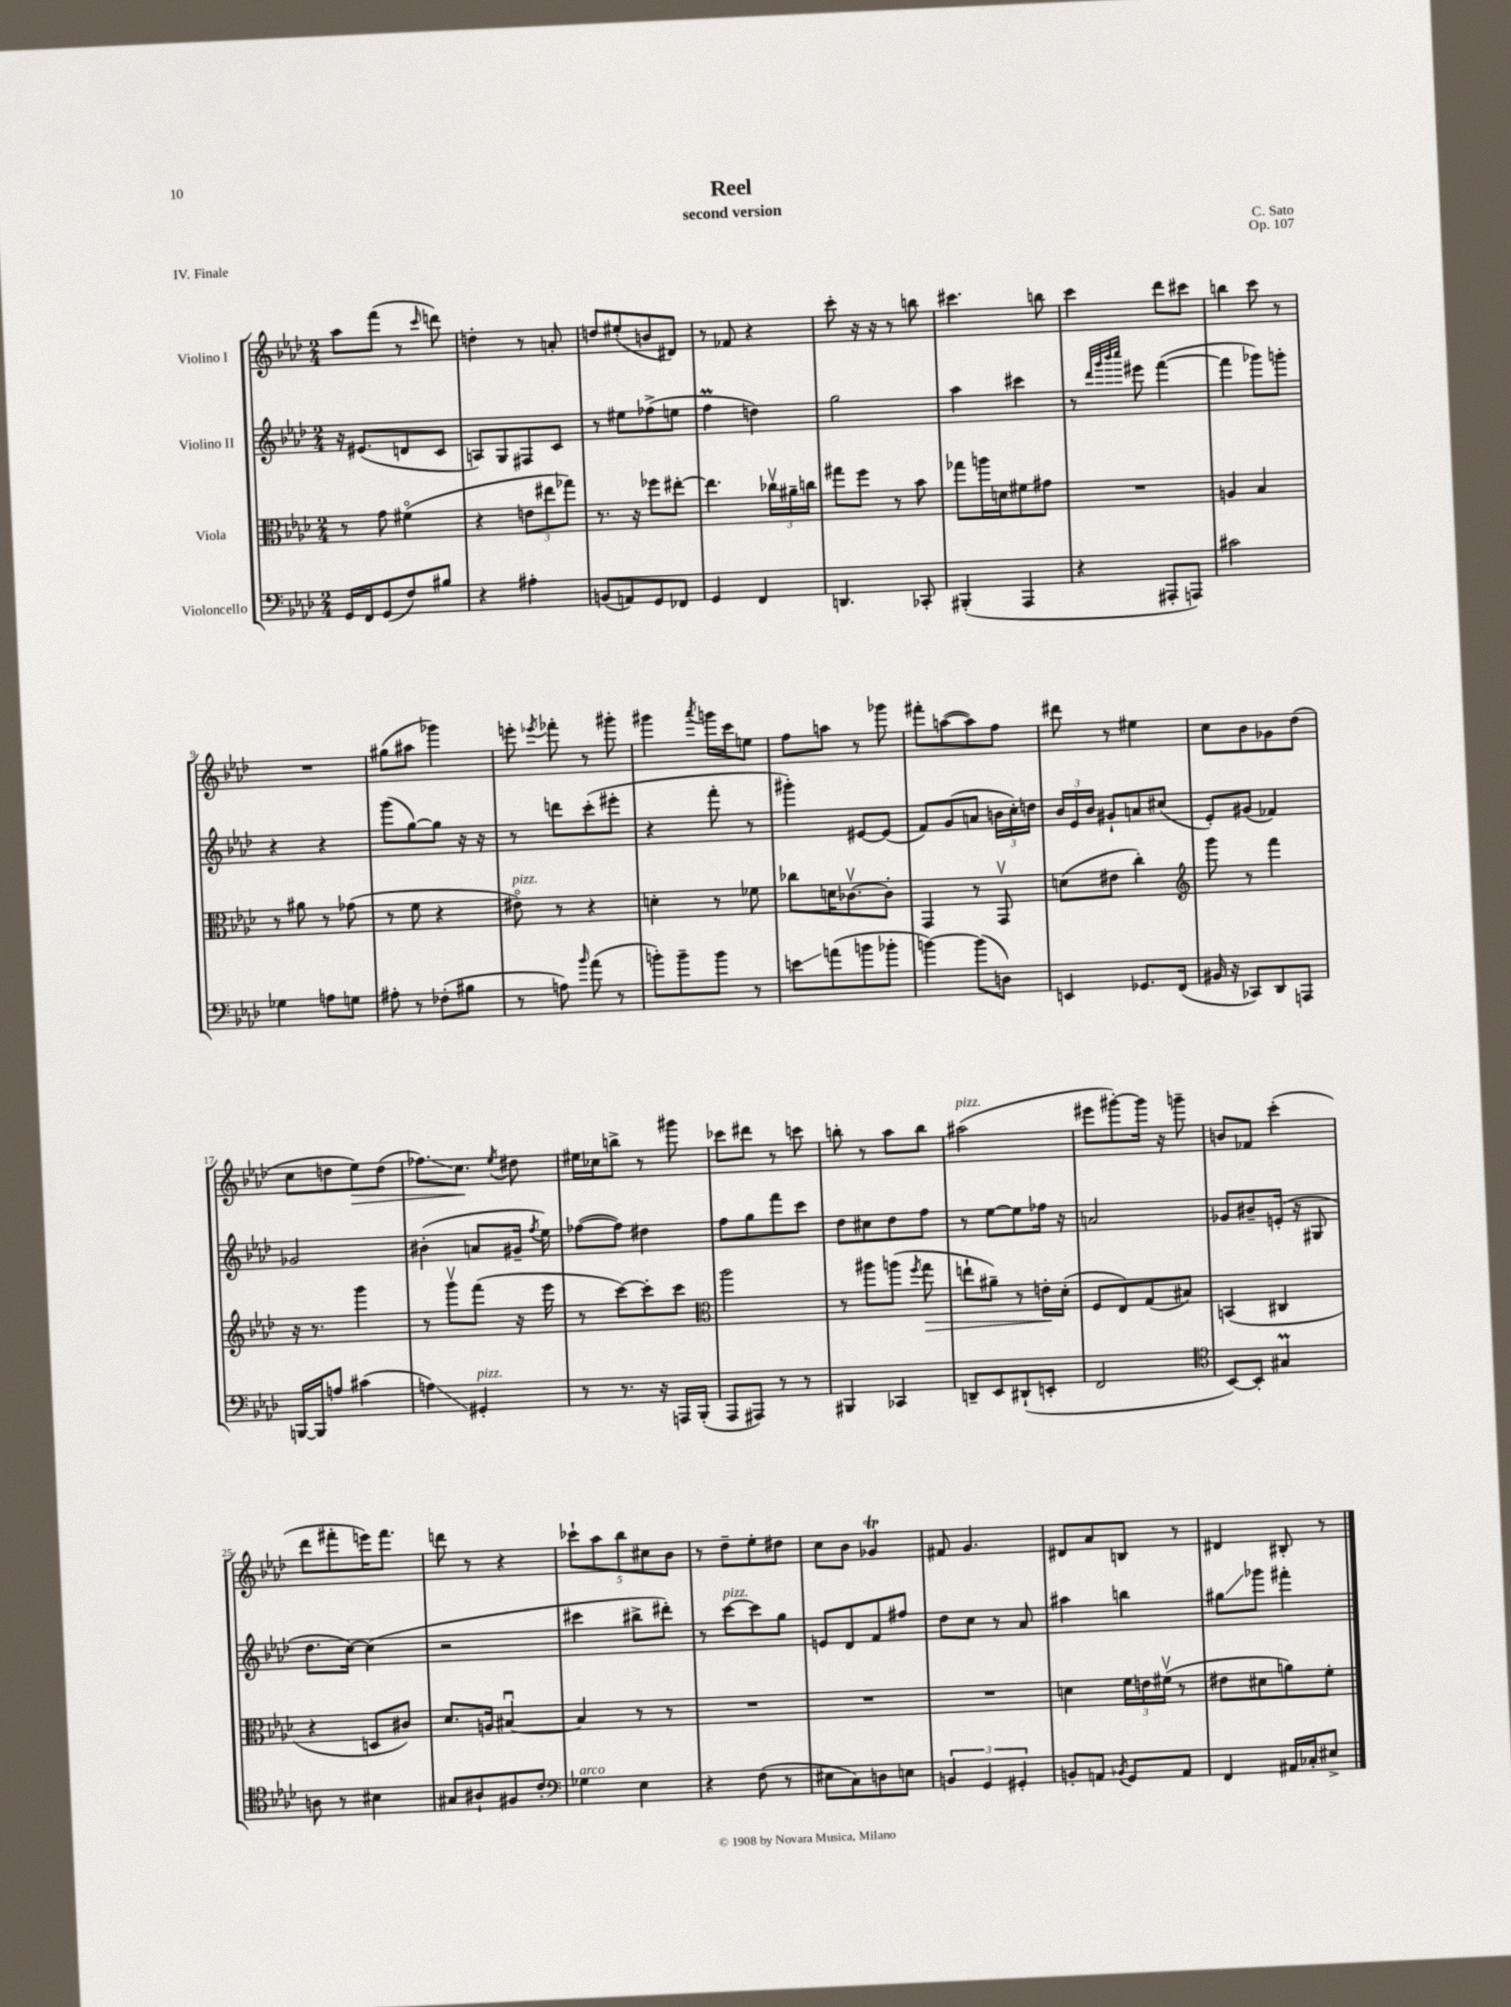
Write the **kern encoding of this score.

**kern	**kern	**kern	**kern
*staff4	*staff3	*staff2	*staff1
*clefF4	*clefC3	*clefG2	*clefG2
*k[b-e-a-d-]	*k[b-e-a-d-]	*k[b-e-a-d-]	*k[b-e-a-d-]
*M2/4	*M2/4	*M2/4	*M2/4
16GG/LL	8r	16r	8aa-\L
16FF/J	.	(8.e#/L	.
(8GG/	8g\	.	(8fff\J
8F/)	(4f#o\	8d/	8r
.	.	.	16qqccc/
8B#/J	.	8c/J	8ddd\)
=	=	=	=
4r	4r	8A/L)	4dd'\
.	.	8G/	.
4A#'\	12e\L	8F#/	8r
.	12ee#\	.	.
.	.	8c/J	8a'/
.	12gg-\J)	.	.
=	=	=	=
(8BB/L	8.r	8r	8dd/L
8AA/)	.	8ee#\L	(8ee#'/
.	16r	.	.
8GG/	8ff-\L	(8ff-^\	8b/
8FF-/J	[8ee#'\J	8ee\J	8d#/J)
=	=	=	=
4GG/	4.ee#\]	4ff\	8r
.	.	.	8f-/
4FF/	.	4dd\)	4r
.	24cc-v\LL	.	.
.	24a#~\	.	.
.	24cc\JJ	.	.
=	=	=	=
4.DD/	8gg#\L	2gg\	8ccc'\
.	8ff\J	.	16r
.	.	.	16r
.	8r	.	8r
8CC-'/	8b-\	.	8bb\
=	=	=	=
(4BBB#'/	8gg-\L	4aa-\	4.ccc#\
.	16aa\L	.	.
.	16d\J	.	.
4AAA-/	8f#\	4ccc#\	.
.	8g#\J	.	8bb\
=	=	=	=
4r	2r	8r	4ccc\
.	.	32qqddd-/LLL	.
.	.	32qqggg/	.
.	.	32qqbbb-/	.
.	.	32qqcccc/JJJ	.
.	.	8eee#\	.
8AAA#'/L	.	([4fff\	8ddd-\L
8AAA/J)	.	.	8ccc#\J
=	=	=	=
2c#\	4A/	4fff\]	4bb\
.	4B-/	8ggg-\L)	8ccc\
.	.	8ggg'\J	8r
=	=	=	=
4G-\	8r	4r	2r
.	8a#\	.	.
8A\L	8r	4r	.
8G\J	(8g-\	.	.
=	=	=	=
8A#'\	8r	(8ggg\L	(8gg#\L
8r	8f\	[8gg\)	8aa#\J
(8F-'\L	4r	8gg\]J	4ggg-\)
8B#\J	.	16r	.
.	.	16r	.
=	=	=	=
8r	8e#o\)	8r	8eee'\
.	.	.	8qeee-/
8A\)	8r	8ddd\L	8fff-'\
16qqb-/	.	.	.
(8a-\	4r	(8ccc'\	8r
8r	.	8eee#'\J	8ggg#'\
=	=	=	=
8b'\L)	4d'\	4r	4ggg#\
8b~\	.	.	.
.	.	.	8qaaa-/
8b\J	8r	8fff'\	16ggg\LL
.	.	.	16ccc\J
8r	8f-\	8r	8ee\J
=	=	=	=
8e\L	8cc-\L	4ggg#'\)	8ff\L
(8a\	16d\K	.	8aa\J
.	[8.c-v\	.	.
8b\	.	[8e#/L	8r
8b-'\J	8c-'\]J	(8e#/]J	8ggg-\
=	=	=	=
[4b\)	4GG/	8f/L)	8fff#'\L
.	.	(8g/	([8aa\
(8b\]L	8r	8a/J	8aa\])
8D\J)	8GGv/	24b\LL	8ff\J
.	.	24cc'\)	.
.	.	24dd\JJ	.
=	=	=	=
4EE/	(8d\L	24b-/LL	8ddd#\
.	.	24e-/	.
.	.	24b-/JJ	.
.	8e#\J	8g#`/L	8r
8.GG-/L	4cc'\)	8a/	4ee#\
.	.	(8cc#/J	.
(16FF/Jk	.	.	.
=	=	=	=
*	*clefG2	*	*
16BB#/	8ggg\	8e-'/L)	8cc\L
16r	.	.	.
8CC-/L)	8r	(8g#/J	8b-\
8DD-/	4fff\	4f-/)	8g-\
8AAA/J	.	.	(8dd-\J
=	=	=	=
[16BBB/LL	16r	2g-/	8cc\L
16BBB/]J	8.r	.	.
8A/J	.	.	8dd\
(4c#\	4ggg\	.	8ee-\)
.	.	.	(8dd\J
=	=	=	=
4A\)	8r	(4b#'\	8.ff-\L)
.	8gggv\L	.	.
.	.	.	8.cc\J
4GG#'/	(8fff\J	8a/L	.
.	.	.	8qee-/
.	16r	16g#~/Jk	8dd#\
.	.	8qff/	.
.	16eee-\	16ee-\)	.
=	=	=	=
8r	8r	([8ff-\L	16ee#\LL
.	.	.	16cc-\J
8.r	[8ccc\L)	8ff-\]J)	8bb^\J
.	8ccc'\]	4dd#\	8r
16r	.	.	.
16AAA/LL	8ccc\J	.	8ggg#\
(16BBB-'/JJ	.	.	.
=	=	=	=
*	*clefC3	*	*
8AAA-/L	2aa-\	8ff\L	8ccc-\L
8AAA#/J)	.	8gg\	8ddd#\J
8r	.	8fff\	8r
8r	.	8ccc\J	8ccc\
=	=	=	=
4BBB#/	8r	8dd-\L	8bb'\
.	8aa#\L	8cc#\	8r
4CC-/	(8aa\J	8dd-\	8aa-\L
.	8qff/	.	.
.	8gg\	8ff\J	8bb\J
=	=	=	=
8DD~/L	8ee`\L	8r	(2aa#\
8EE-/	8a#~\J)	[8ee-\L	.
(8DD#`/	8r	8ee-\]	.
8EE'/J	16e'\LL	16ff-\Jk	.
.	(16d-'\JJ	16r	.
=	=	=	=
2FF/	8F/L	2a/	8eee#\L
.	8E-/)	.	[8ggg#'\)
.	(8G/	.	16ggg#\]Jk
.	.	.	16r
.	8B#/J)	.	8ggg~\
=	=	=	=
*clefC4	*	*	*
[8BB-/L)	(4BB/	8g-/L	8b/L
8BB-'/]J	.	8b#~/	8f-/J
4G#/	4C#/	(16e'/Jk	(4ccc'\
.	.	16r	.
.	.	8G#/	.
=	=	=	=
8A\	4r	8.dd-\L	8ddd-\L
8r	.	.	8fff#'\
.	.	[16cc\Jk)	.
4B#\	8D/L	(4cc\]	16eee\K)
.	.	.	8.fff#\J
.	8c#/J)	.	.
=	=	=	=
8G#/L	8.d-/L	2r	8ddd\
8A#`/	.	.	8r
.	16A/Jk	.	.
8F#/	[4B#u/	.	4r
8c'/J	.	.	.
=	=	=	=
*clefF4	*	*	*
4G-\	4B#/]	4ccc#\	10ccc-`\L
.	.	.	10aa-\
.	.	.	10bb-\
4E-\	8r	8bb#^\L	.
.	.	.	10cc#\
.	8r	8ddd#'\J)	.
.	.	.	10b-\J
=	=	=	=
4r	2r	8r	8r
.	.	[8ccc\L	8dd-~\L
(8F\	.	8ccc\]	8ee-'\
8r	.	8gg\J	8dd#\J
=	=	=	=
8E#\L	2r	8e/L	8cc\L
8C\)	.	8d-/	8b-\J
8D\	.	8f/	4g-/
8E\J	.	8ff#/J	.
=	=	=	=
6BB/	2r	8dd-\L	8f#/
.	.	8cc\J	4.g/
6GG/	.	.	.
.	.	8r	.
6GG#'/	.	.	.
.	.	8a-/	.
=	=	=	=
8BB'/L	4d\	4aa#\	8d#/L
8AA/J	.	.	8a-/
8qBB-/	.	.	.
8GG/L	24f\LL	4bb\	8B/J
.	24e\	.	.
.	(24f#v\JJ	.	.
8AA/J	8r	.	8r
=	=	=	=
4FF/	8e#\L	8gg#\L	4d#/
.	8d#\	8ggg-\J	.
16AA#/LL	8a\)	4fff#'\	8B#'/
16C-'/J	.	.	.
8E#^/J	8f'\J	.	8r
==	==	==	==
*-	*-	*-	*-
